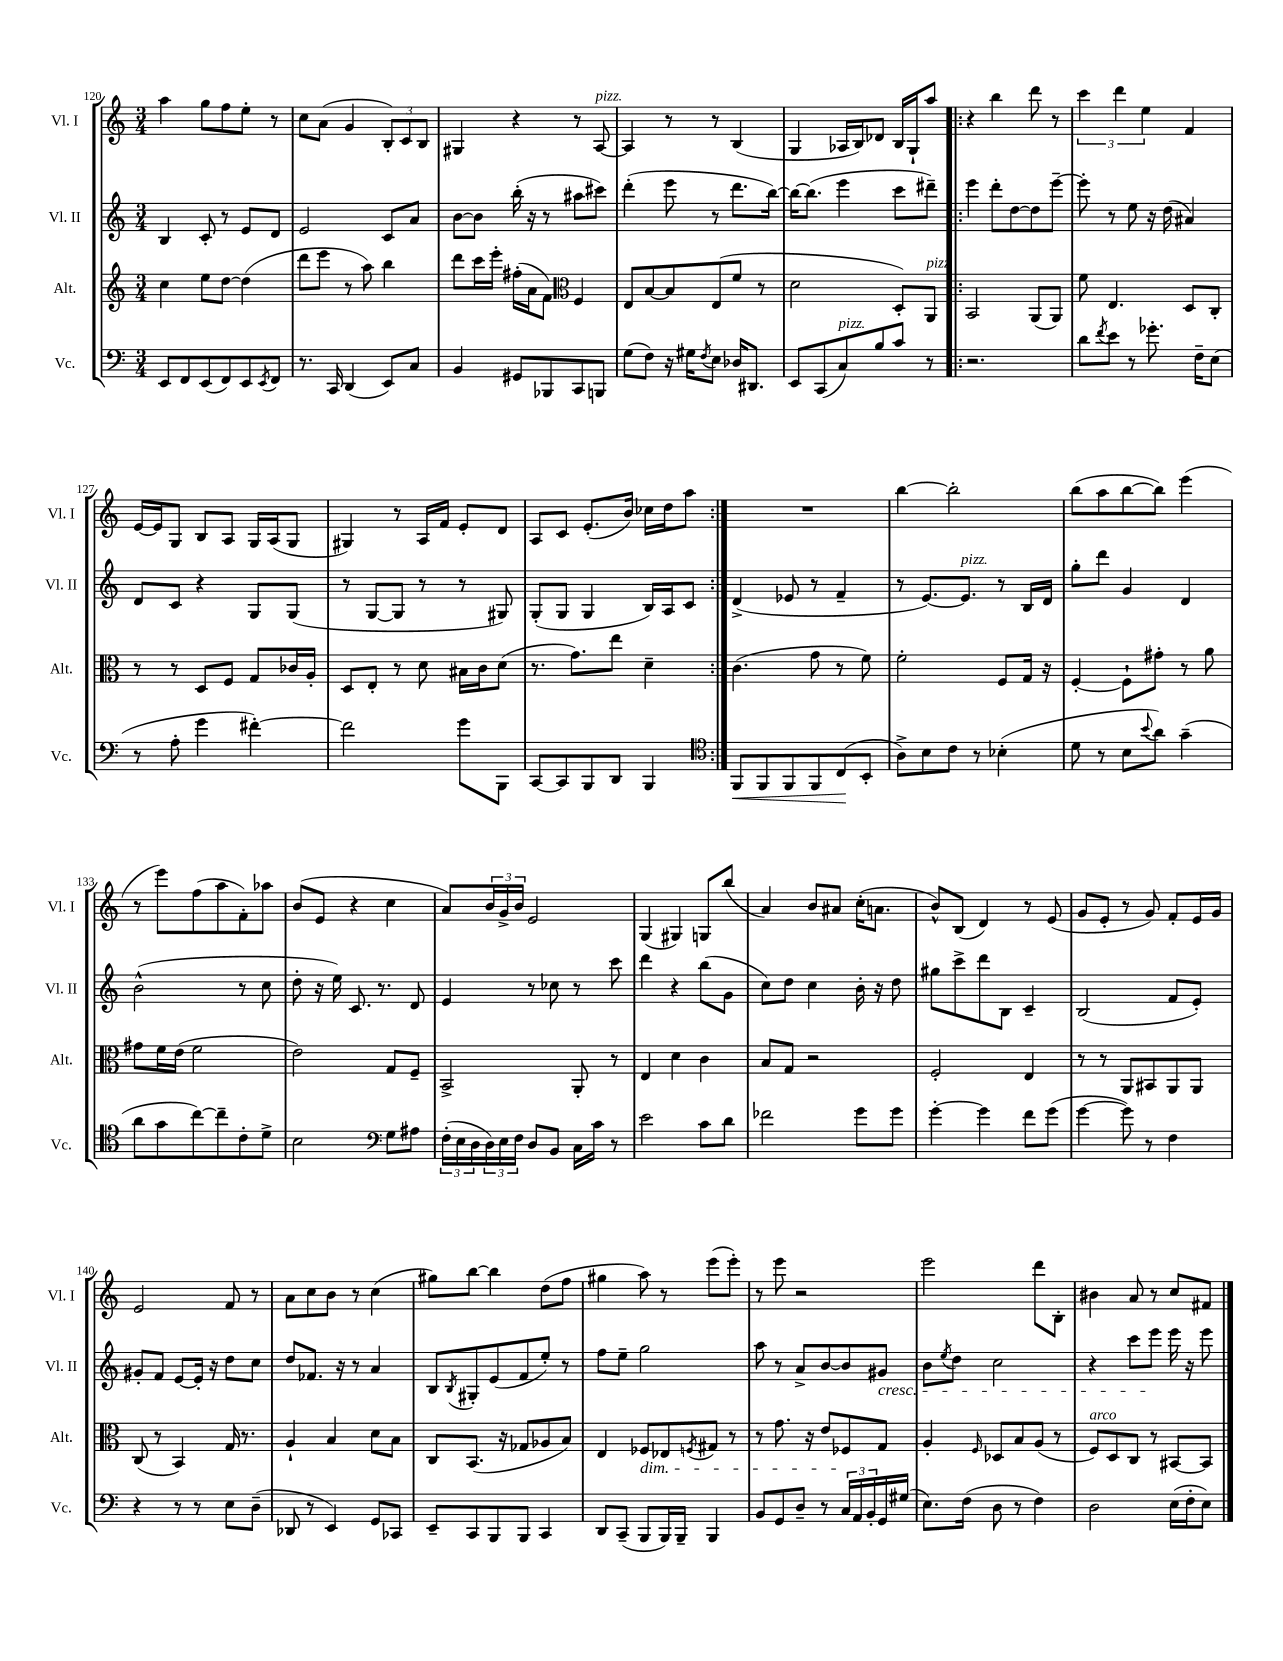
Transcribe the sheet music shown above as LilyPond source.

<<
\new StaffGroup <<
\new Staff = "s0" \with { instrumentName = "Vl. I" shortInstrumentName = "Vl. I" } {
    \clef treble \key c \major \numericTimeSignature \time 3/4
    a''4 g''8 f''8 e''8-. r8 |
    c''8 a'8( g'4 \tuplet 3/2 { b8-.) c'8 b8 } |
    gis4 r4 r8 a8~^\markup { \italic "pizz." } |
    a4 r8 r8 b4( |
    g4 aes16 b16) des'8 b16 g16-! a''8 |
    \repeat volta 2 { r4 b''4 d'''8 r8 |
    \tuplet 3/2 { c'''4 d'''4 e''4 } f'4 |
    e'16~ e'16 g8 b8 a8 g16 a16( g8 |
    gis4) r8 a16 f'16 e'8-. d'8 |
    a8 c'8 e'8.-.( b'16) ces''16 d''16 a''8 | }
    R2. |
    b''4~ b''2-. |
    b''8( a''8 b''8~ b''8) e'''4( |
    r8 e'''8) f''8( a''8 f'8-.) aes''8 |
    b'8( e'8 r4 c''4 |
    a'8) \tuplet 3/2 { b'16 g'16-> b'16 } e'2 |
    g4( gis4) g8 b''8( |
    a'4) b'8 ais'8 c''16-.( a'8. |
    b'8-^) b8( d'4) r8 e'8( |
    g'8 e'8-. r8 g'8) f'8-. e'16 g'16 |
    e'2 f'8 r8 |
    a'8 c''8 b'8 r8 c''4( |
    gis''8) b''8~ b''4 d''8( f''8 |
    gis''4 a''8) r8 e'''8( e'''8-.) |
    r8 e'''8 r2 |
    e'''2 d'''8 b8-. |
    bis'4 a'8 r8 c''8 fis'8 \bar "|." |
}
\new Staff = "s1" \with { instrumentName = "Vl. II" shortInstrumentName = "Vl. II" } {
    \clef treble \key c \major \numericTimeSignature \time 3/4
    b4 c'8-. r8 e'8 d'8 |
    e'2 c'8 a'8 |
    b'8~ b'8 b''16-.( r16 r8 ais''8 cis'''8) |
    d'''4-.( e'''8 r8 d'''8. b''16~) |
    b''16~ b''8.( e'''4 c'''8 dis'''8--) |
    \repeat volta 2 { e'''4 d'''8-. d''8~ d''8 e'''8~-- |
    e'''8-. r8 e''8 r16 d''16( ais'4) |
    d'8 c'8 r4 g8 g8( |
    r8 g8~ g8 r8 r8 gis8) |
    g8-.( g8 g4 b16) a16 c'8 | }
    d'4->( ees'8 r8 f'4-- |
    r8 e'8.~) e'8.^\markup { \italic "pizz." } r8 b16 d'16 |
    g''8-. d'''8 g'4 d'4 |
    b'2-^( r8 c''8 |
    d''8-. r16 e''16) c'8. r8. d'8 |
    e'4 r8 ces''8 r8 c'''8 |
    d'''4 r4 b''8( g'8 |
    c''8) d''8 c''4 b'16-. r16 d''8 |
    gis''8 c'''8-> d'''8 b8 c'4-- |
    b2( f'8 e'8-.) |
    gis'8-. f'8 e'8~ e'16-. r16 d''8 c''8 |
    d''8 fes'8. r16 r8 a'4 |
    b8 \acciaccatura { b8 } gis8-. e'8( f'8 e''8-.) r8 |
    f''8 e''8-- g''2 |
    a''8 r8 a'8-> b'8~ b'8 gis'8\cresc |
    b'8 \acciaccatura { e''8 } d''8 c''2 |
    r4 c'''8 e'''8\! e'''16 r16 e'''8 \bar "|." |
}
\new Staff = "s2" \with { instrumentName = "Alt." shortInstrumentName = "Alt." } {
    \clef treble \key c \major \numericTimeSignature \time 3/4
    c''4 e''8 d''8~ d''4( |
    d'''8 e'''8 r8 a''8) b''4 |
    d'''8 c'''16 e'''16-. fis''16-.( a'16 f'8) \clef alto f4 |
    e8 b8~ b8 e8( f'8 r8 |
    d'2 d8-.) a,8^\markup { \italic "pizz." } |
    \repeat volta 2 { b,2 a,8( a,8) |
    f'8 e4. d8 c8-. |
    r8 r8 d8 f8 g8 ces'16 a16-. |
    d8 e8-. r8 d'8 bis16 c'16 d'8( |
    r8. g'8.) e''8 d'4-- | }
    c'4.( g'8 r8 f'8) |
    f'2-. f8 g16 r16 |
    f4~-. f8-! gis'8-. r8 a'8 |
    gis'8 f'16 e'16( f'2 |
    e'2) g8 f8-- |
    b,2-> a,8-. r8 |
    e4 d'4 c'4 |
    b8 g8 r2 |
    f2-. e4 |
    r8 r8 a,8 bis,8 a,8 a,8 |
    c8( r8 b,4) g16 r8. |
    a4-! b4 d'8 b8 |
    c8 b,8.( r16 ges8 aes8 b8) |
    e4 fes8\dim ees8 \acciaccatura { f8 } gis8 r8 |
    r8 g'8. r16 e'8 fes8\! g8 |
    a4-. \grace { f16 } des8 b8 a8( r8 |
    f8^\markup { \italic "arco" }) d8 c8 r8 bis,8~ bis,8 \bar "|." |
}
\new Staff = "s3" \with { instrumentName = "Vc." shortInstrumentName = "Vc." } {
    \clef bass \key c \major \numericTimeSignature \time 3/4
    e,8 f,8 e,8( f,8) e,8 \acciaccatura { e,8 } f,8 |
    r8. c,16 d,4( e,8) c8 |
    b,4 gis,8 bes,,8 c,8 b,,8 |
    g8( f8) r16 gis16 \acciaccatura { f8 } e8 des16 dis,8. |
    e,8 c,8( c8^\markup { \italic "pizz." }) b8 c'8 r8 |
    \repeat volta 2 { r2. |
    d'8 \acciaccatura { f'8 } e'8 r8 ges'8.-. f16-- e8( |
    r8 a8-. g'4 fis'4~-.) |
    fis'2 g'8 b,,8 |
    c,8~ c,8 b,,8 d,8 b,,4 | }
    \clef tenor f,8\< f,8 f,8 f,8 c8\!( b,8-. |
    a8->) b8 c'8 r8 bes4-.( |
    d'8 r8 b8 \appoggiatura { b'8 } a'8) g'4--( |
    a'8 g'8 c''8~) c''8-- c'8-. d'8-> |
    b2 \clef bass g8 ais8 |
    \tuplet 3/2 { f16-.( e16 d16 } \tuplet 3/2 { d16) e16 f16 } d8 b,8 c16 c'16 r8 |
    e'2 c'8 d'8 |
    fes'2 g'8 g'8 |
    g'4~-. g'4 f'8 g'8( |
    g'4~ g'8) r8 f4 |
    r4 r8 r8 e8 d8--( |
    des,8 r8 e,4) g,8 ces,8 |
    e,8-- c,8 b,,8 b,,8 c,4 |
    d,8 c,8--( b,,8 b,,16) b,,16-- b,,4 |
    b,8 g,8 d8-- r8 \tuplet 3/2 { c16 a,16 b,16-. } g,16 gis16( |
    e8.) f16( d8 r8 f4) |
    d2 e16( f16-. e8) \bar "|." |
}
>>
>>
\layout { \context { \Score currentBarNumber = #120 } }
